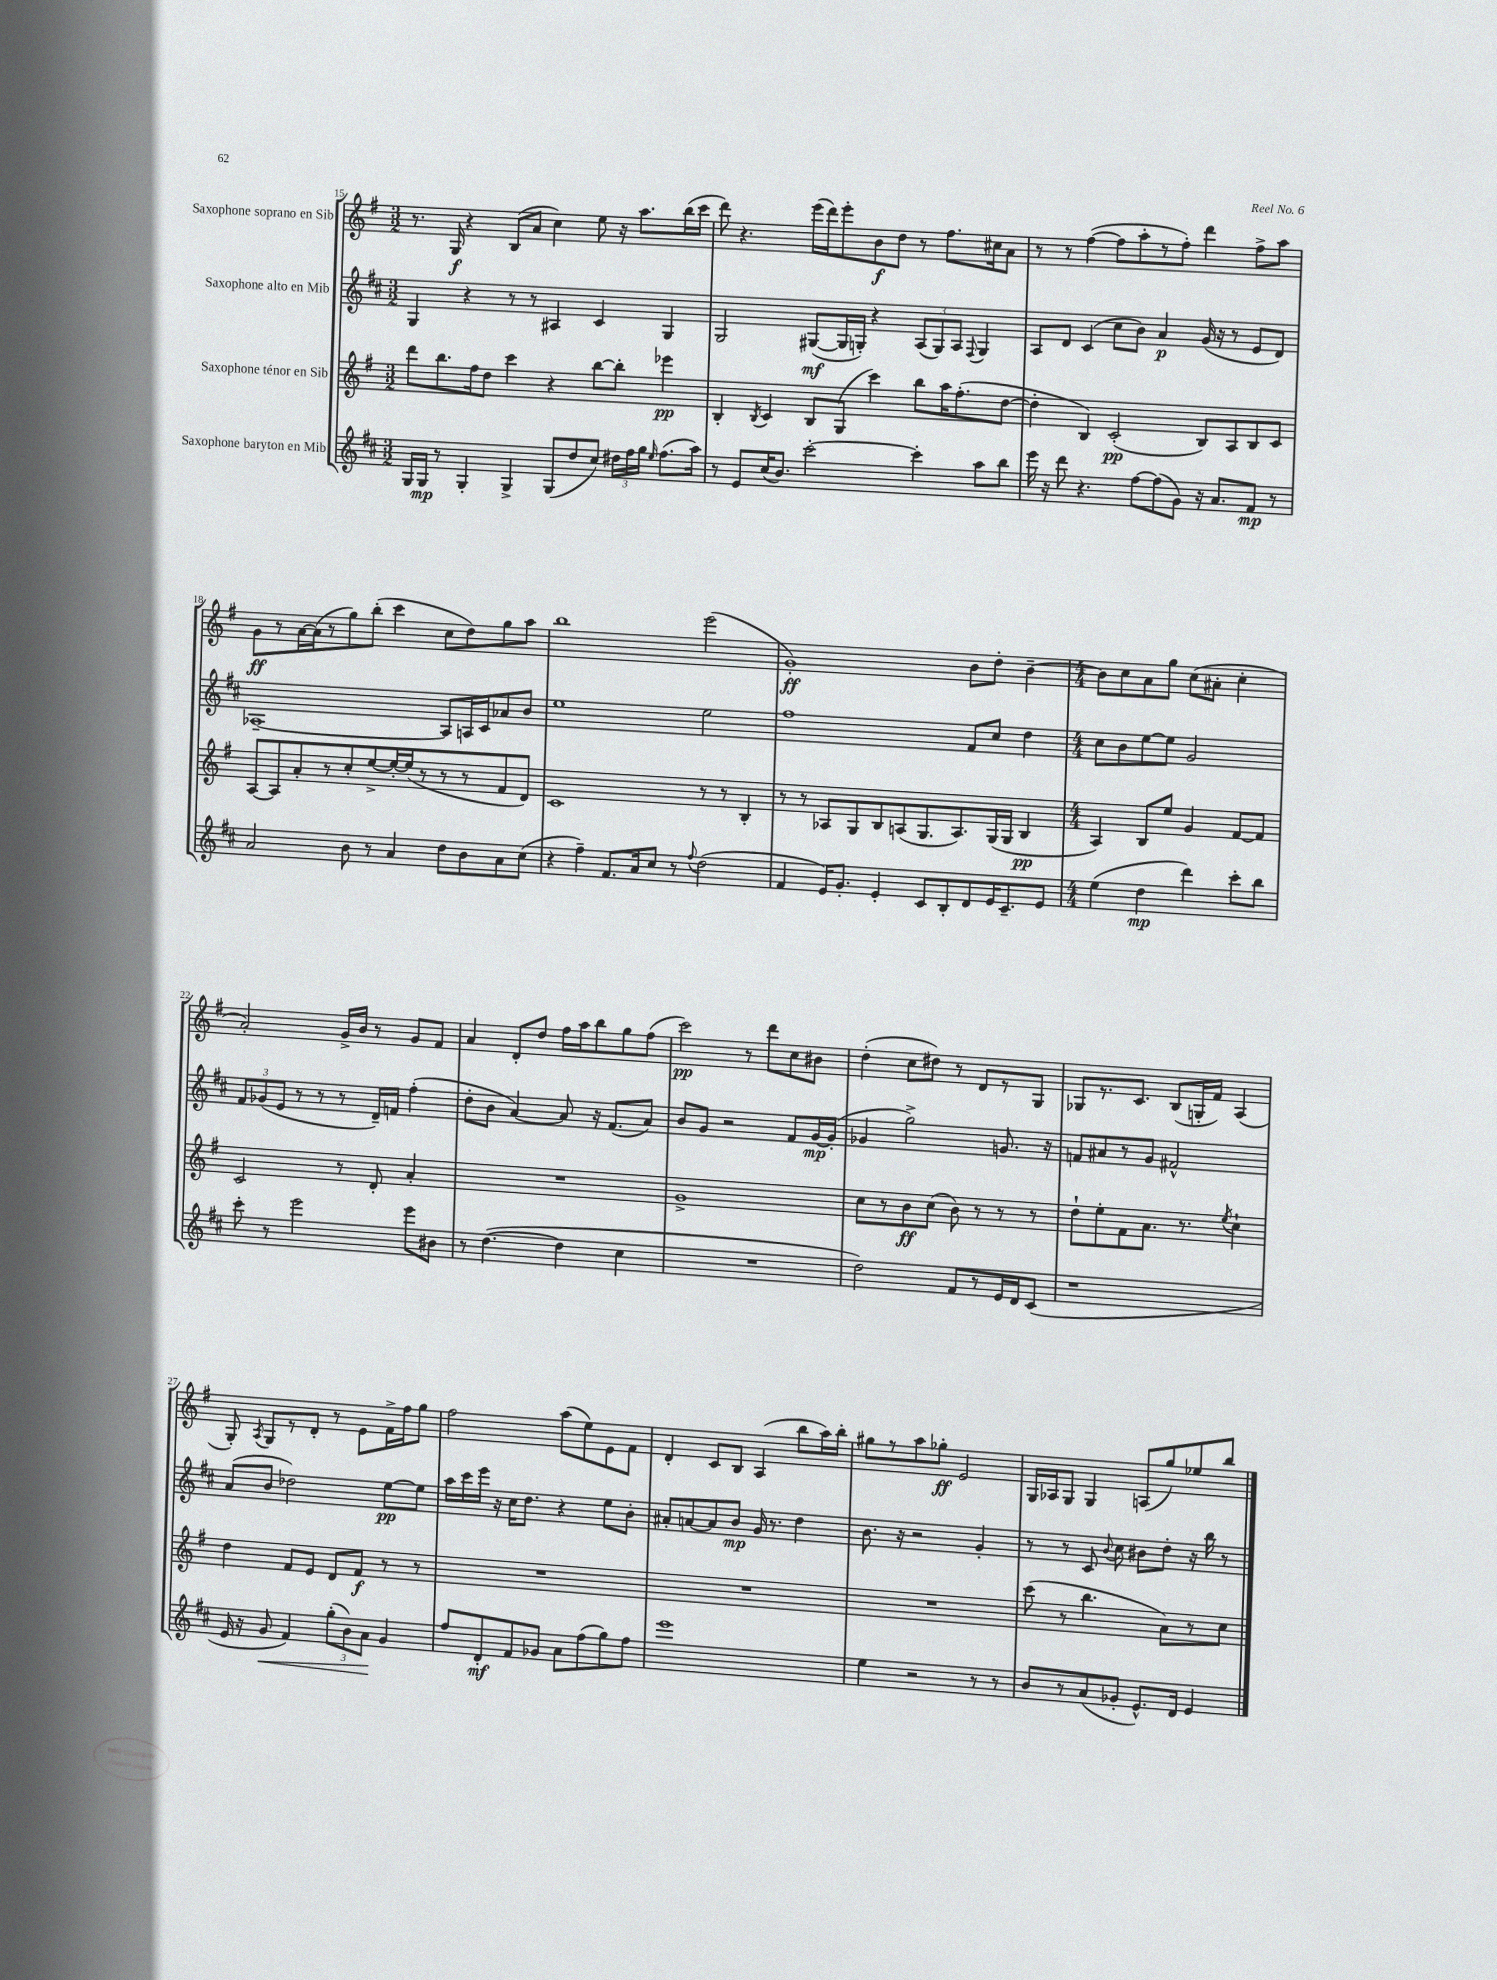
<<
\new StaffGroup <<
\new Staff = "s0" \with { instrumentName = "Saxophone soprano en Sib" } {
    \clef treble \key g \major \numericTimeSignature \time 3/2
    \autoBeamOff r8. g16\f r4 b8[( a'8] c''4) e''8 r16 a''8.[ b''16( c'''16] |
    d'''8) r4. e'''16[( d'''16) e'''8-. b'8\f d''8] r8 fis''8.[ cis''16 a'8] |
    r8 r8 fis''4~( fis''8[ a''8-. r8 fis''8]-.) d'''4 fis''8[-> a''8] |
    g'8[\ff r8 a'16~ a'16( r8 g''8) b''8]-.( c'''4 c''8[ d''8) g''8 a''8] |
    b''1 e'''2( |
    g'1-.\ff) b'8[ d''8]-. b'4~-- |
    \numericTimeSignature \time 4/4 b'8[ c''8 a'8 g''8] c''8[( ais'8]-. c''4-. |
    a'2-.) g'16[-> b'16] r8 g'8[ fis'8] |
    a'4 d'8[-. d''8] fis''16[ a''16 b''8 g''8 fis''8]( |
    c'''2\pp) r8 d'''8[ c''8 bis'8] |
    d''4-.( c''8[ dis''8]) r8 d'8[ r8 g8] |
    ges8[ r8. c'8.] b8[( g16-. fis'16]) a4( |
    g8-.) \acciaccatura { a8 } g8[ r8 d'8]-. r8 e'8[ fis'16-> fis''16 g''8] |
    fis''2 a''8[( e''8) e'8 fis'8] |
    d'4-. c'8[ b8] a4( b''8[ a''16) b''16]-. |
    gis''8[ r8 a''8 ges''8]-.\ff e'2 |
    g16[ aes16 g8] g4 a8[( g''8) ees''8 b''8] \bar "|." |
}
\new Staff = "s1" \with { instrumentName = "Saxophone alto en Mib" } {
    \clef treble \key d \major \numericTimeSignature \time 3/2
    \autoBeamOff g4 r4 r8 r8 ais4 cis'4 g4 |
    g2 gis8[~\mf( gis16 g16]-.) r4 \tuplet 3/2 { a8[( g8) a8] } \appoggiatura { fis8 } g4 |
    a8[ d'8] cis'4( cis''8[ b'8]) a'4\p g'16( r16 r8 e'8[ d'8]) |
    aes1~-- aes8[ a16 cis'16 aes'8 b'8] |
    e''1 e''2 |
    fis''1 fis'8[ cis''8] d''4 |
    \numericTimeSignature \time 4/4 cis''8[ b'8 e''8~ e''8] g'2 |
    \tuplet 3/2 { fis'8[ ges'8( e'8] } r8 r8 r8 d'16[--) f'16] fis''4-.( |
    d''8[-. b'8] a'4~) a'8 r16 fis'8.[( a'8]) |
    b'8[ g'8] r2 fis'8[ g'16~\mp g'16]-.( |
    ges'4 g''2->) g'8. r16 |
    f'8[ ais'8 r8 g'8] fis'2-^ |
    a'8[( b'8] des''2) e''8[~\pp e''8] |
    a''16[ cis'''16 e'''16] r16 cis''16[ d''8.] r4 e''8[ b'8]-. |
    ais'8[-. a'8~ a'8 b'8]\mp g'16 r8. d''4 |
    b'8. r16 r2 g'4-. |
    r8 r8 cis'8 \appoggiatura { b'8 } cis''8 bis'8[ d''8]-. r16 b''16 r8 \bar "|." |
}
\new Staff = "s2" \with { instrumentName = "Saxophone ténor en Sib" } {
    \clef treble \key g \major \numericTimeSignature \time 3/2
    \autoBeamOff d'''8[ b''8. fis''16 d''8] c'''4 r4 b''8[~ b''8]-. ees'''4\pp |
    b4-. \acciaccatura { b8 } c'4 b8[ g8]( c'''4) b''8[ a''16 fis''8.-.( d''8]~ |
    d''4-. b4) c'2-.\pp( b8[) a8 b8 c'8] |
    a8[~ a8 a'8-. r8 c''8-. e''8~-> e''16~-. e''16( r8 r8 r8 fis'8 d'8]) |
    c'1 r8 r8 b4-. |
    r8 r8 aes8[ g8 b8 a8( g8. a8.) g16( g16] b4\pp |
    \numericTimeSignature \time 4/4 a4) b8[ e''8] g'4 fis'8[~ fis'8] |
    c'2 r8 d'8-. a'4-. |
    R1 |
    g'1-> |
    c''8[ r8 b'8\ff c''8]( b'8) r8 r8 r8 |
    d''8[-! e''8-. fis'8 a'8.] r8. \acciaccatura { e''8 } c''4-! |
    d''4 fis'8[ e'8] d'8[ fis'8]\f r8 r8 |
    R1 |
    R1 |
    R1 |
    c'''8( r8 b''4. a'8[) r8 c''8] \bar "|." |
}
\new Staff = "s3" \with { instrumentName = "Saxophone baryton en Mib" } {
    \clef treble \key d \major \numericTimeSignature \time 3/2
    \autoBeamOff g16[ g16]\mp r8 g4-. g4-> g8[( d''8 cis''8]) \tuplet 3/2 { dis''16[ fis''16 g''16] } \grace { e''16 } fis''8.[( a''16]) |
    r8 e'8[ cis''16( b'8.]) cis'''2~-. cis'''4-. a''8[ b''8] |
    e'''16 r16 d'''8 r4. fis''8[~ fis''8( g'8]) r16 a'8.[ fis'8]\mp r8 |
    a'2 b'8 r8 a'4 d''8[ b'8 a'8 cis''8]( |
    r4 fis''4--) fis'8.[ a'16 cis''8] r8 \appoggiatura { fis''8 } d''2( |
    fis'4 e'16[) g'8.]-. e'4-. cis'8[ b8-. d'8 e'16 cis'8.-- e'8] |
    \numericTimeSignature \time 4/4 e''4( d''4\mp d'''4) cis'''8[-. b''8] |
    cis'''8-. r8 e'''2 e'''8[ bis'8] |
    r8 d''4.~( d''4 cis''4 |
    R1 |
    d''2) fis'8[ r8 e'16 d'16 cis'8]( |
    r1 |
    e'16 r16 g'8\< fis'4) \tuplet 3/2 { g''8[-.( b'8) a'8]\! } g'4 |
    fis''8[ d'8-.\mf fis'8 ges'8] a'8[ fis''8( g''8) fis''8] |
    e'''1 |
    e''4 r2 r8 r8 |
    b'8[ r8 a'8( ges'8]-. e'8.[-^) d'16] e'4 \bar "|." |
}
>>
>>
\layout { \context { \Score currentBarNumber = #15 } }
